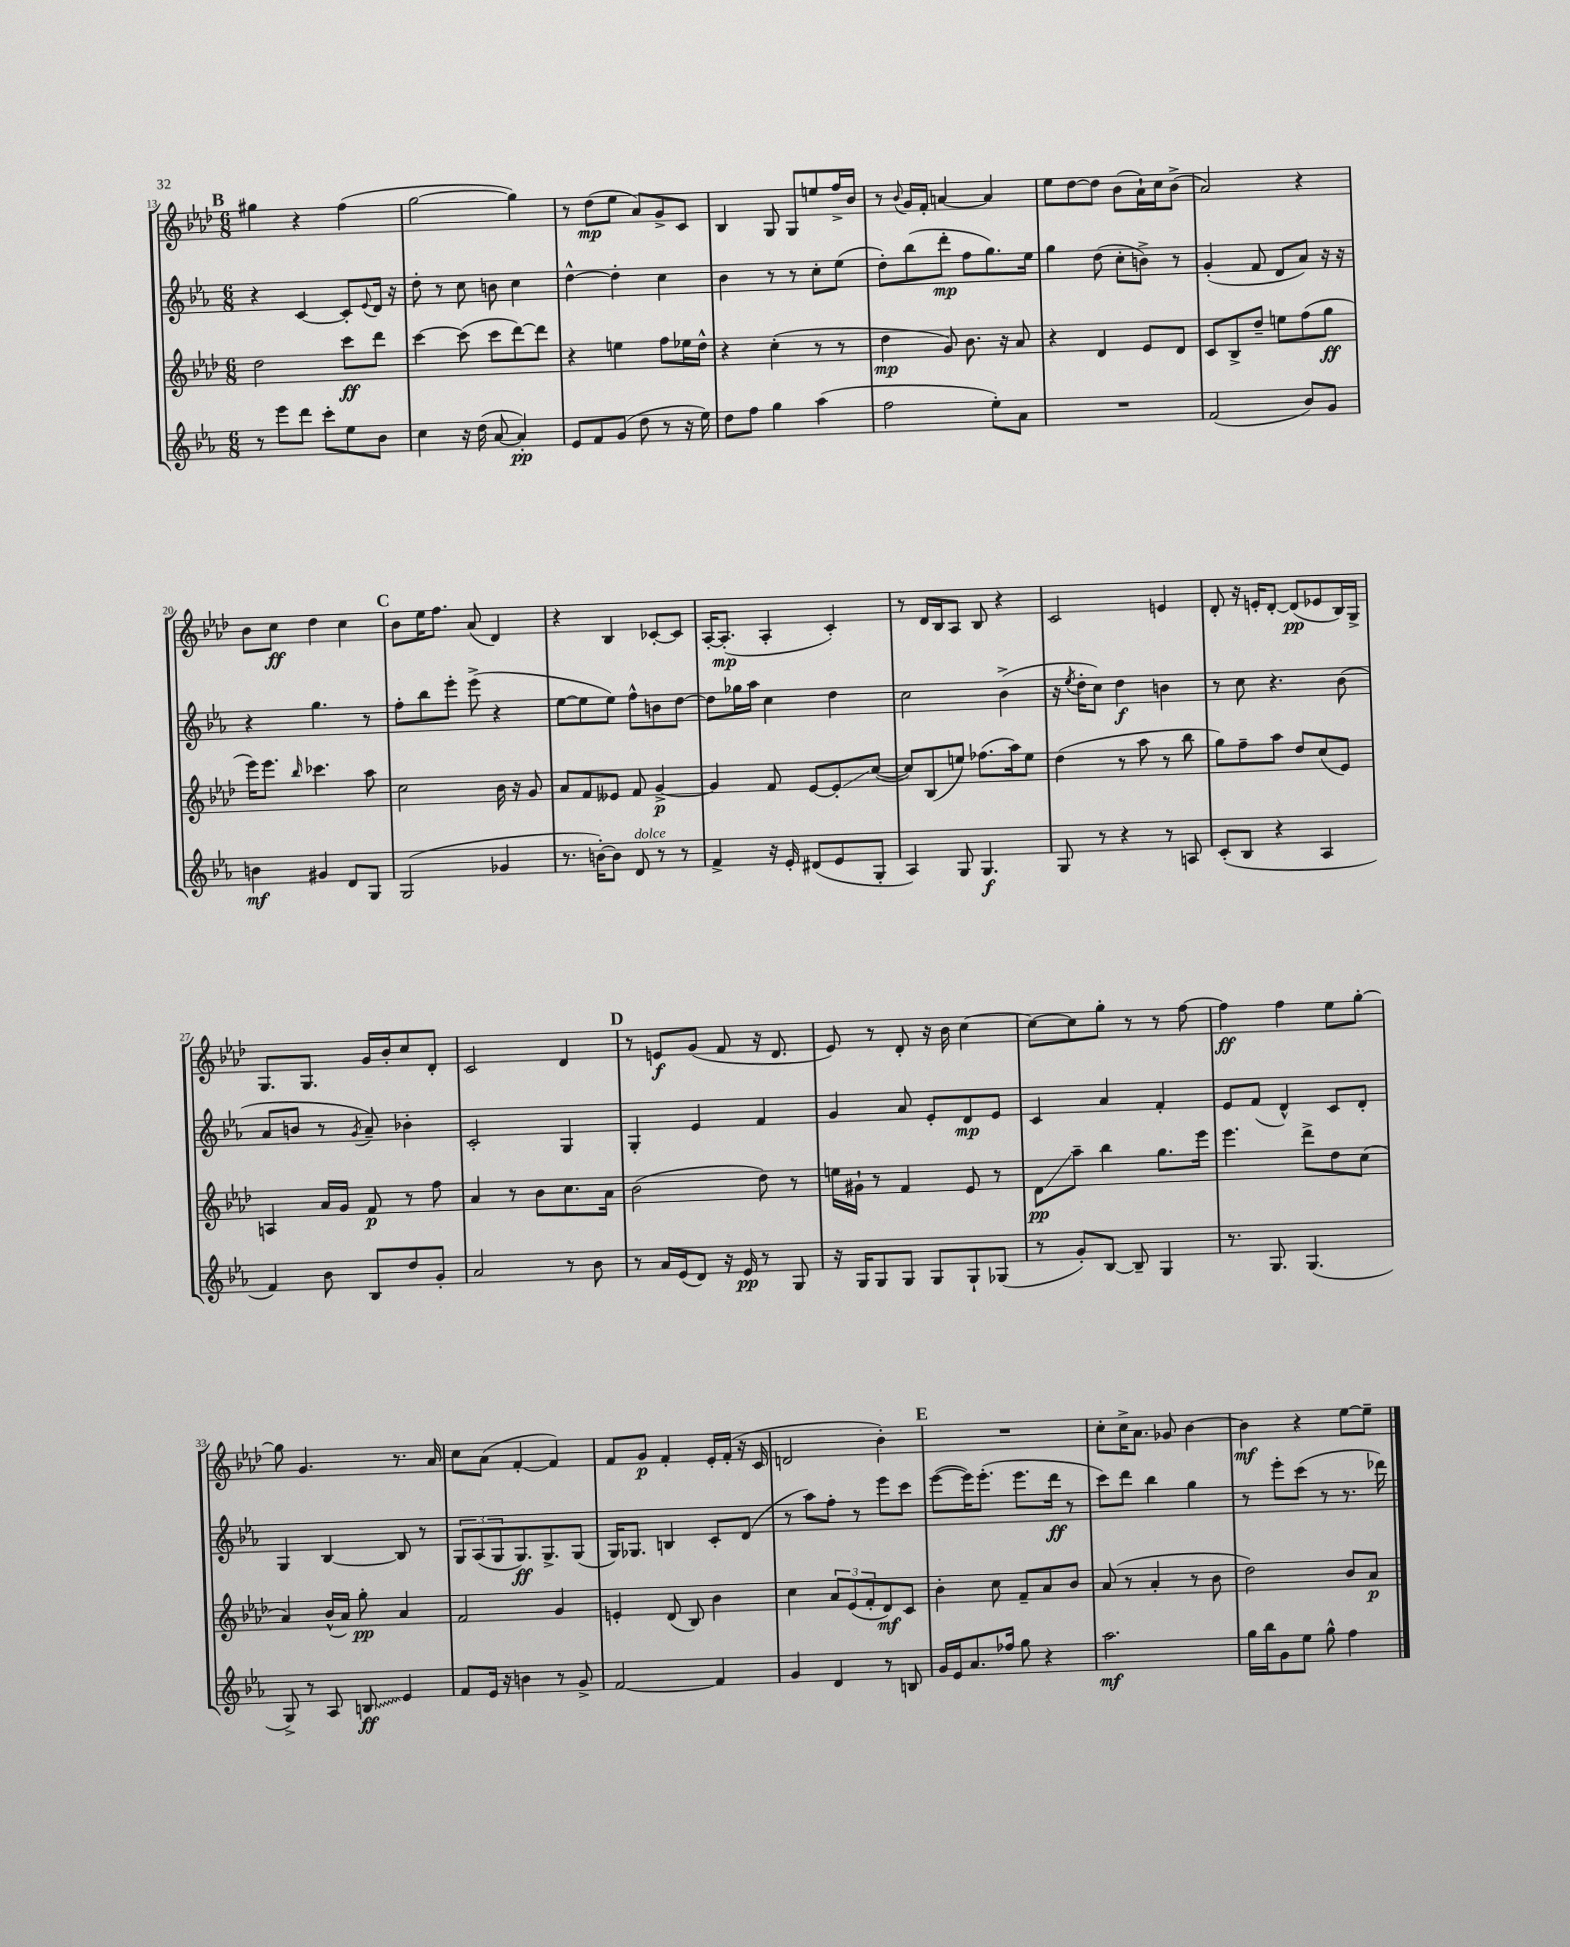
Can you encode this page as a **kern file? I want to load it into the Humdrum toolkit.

**kern	**kern	**kern	**kern
*staff4	*staff3	*staff2	*staff1
*clefG2	*clefG2	*clefG2	*clefG2
*k[b-e-a-]	*k[b-e-a-d-]	*k[b-e-a-]	*k[b-e-a-d-]
*M6/8	*M6/8	*M6/8	*M6/8
8r	2dd-	4r	4gg#
8eee-	.	.	.
8ddd	.	[4c	4r
8ccc'	.	.	.
8ee-	8ccc	8c']	(4ff
.	.	8qqe-	.
8b-	8ddd-	16d	.
.	.	16r	.
=	=	=	=
4cc	[4ccc	8dd'	[2gg
.	.	8r	.
16r	(8ccc]	8cc	.
(16dd	.	.	.
[8a-	8ccc	8b	.
4a-'])	[8ddd-)	4cc	4gg])
.	8ddd-]	.	.
=	=	=	=
8e-	4r	[4dd^^	8r
8f	.	.	(8dd-
(8g	4ee	4dd']	8ee-
8dd	.	.	8a-)
8r	8ff	4cc	8g^
16r	16ee-	.	8c
16ee-)	16dd-^^	.	.
=	=	=	=
8dd	4r	4b-	4B-
8ff	.	.	.
4gg	(4cc'	8r	8G
.	.	8r	8G
(4aa-	8r	8cc'	8ee
.	8r	(8ee-	16ff^
.	.	.	16b-
=	=	=	=
2ff	4dd-	8dd')	8r
.	.	.	8qqb-
.	.	(8bb-	16g
.	.	.	16f'
.	8g)	8ddd'	[4a
.	8.b-	8ff	.
8ee-')	.	8.gg)	4a]
.	16r	.	.
8a-	8a-	.	.
.	.	16ee-	.
=	=	=	=
2.r	4r	4gg	8ee-
.	.	.	[8dd-
.	4d-	(8dd	8dd-]
.	.	8cc'	(8b-
.	8e-	8b^)	16a-`)
.	.	.	16cc
.	8d-	8r	(8b-^
=	=	=	=
(2f	8c	(4g'	2a-)
.	8B-^	.	.
.	8dd-~	8f	.
.	8ee	8d	.
8b-)	(8ff	8a-)	4r
8g	8gg	16r	.
.	.	16r	.
=	=	=	=
4b	16eee-)	4r	8b-
.	8.eee-	.	.
.	.	.	8cc
.	16qqbb-	.	.
4g#	4.ccc-	4.gg	4dd-
8d	.	.	4cc
8G	8aa-	8r	.
=	=	=	=
(2G	2cc	8ff'	8b-
.	.	8bb-	16ee-
.	.	.	8.ff
.	.	8eee-'	.
.	.	(8eee-^	(8a-
4g-	16b-	4r	4d-)
.	16r	.	.
.	8g	.	.
=	=	=	=
8.r	8a-	[8ee-	4r
.	8f	8ee-]	.
[16b')	.	.	.
8b]	8e--	8ee-)	4B-
8d	8f	8ff^^	.
8r	[4g^	8b	[8c-'
8r	.	[8dd	8c-]
=	=	=	=
4f^	4g]	8dd]	[16A-'
.	.	.	(8.A-']
.	.	16gg-	.
.	.	16aa-	.
16r	8f	4cc	4A-'
16e-'	.	.	.
(8d#	[8e-	.	.
8e-	8e-']	4dd	4c')
8G'	([8cc	.	.
=	=	=	=
4A-)	8cc])	2cc	8r
.	(8B-	.	16d-
.	.	.	16B-
8G	8ee)	.	8A-
4.G	(8.ff-	.	8B-
.	.	(4b-^	4r
.	16aa-)	.	.
.	8ee	.	.
=	=	=	=
8G	(4dd-	16r	2c
.	.	8qee-	.
.	.	16dd'	.
8r	.	8cc)	.
4r	8r	4dd	.
.	8aa-	.	.
8r	8r	4b	4e
8A	8bb-	.	.
=	=	=	=
(8c'	8gg)	8r	8d-'
8B-	8ff~	8cc	16r
.	.	.	16e'
4r	8aa-	4.r	[8d-'
.	8dd-	.	(8d-]
4A-	(8cc	.	8e-
.	8e-)	(8b-	16B-)
.	.	.	16G^
=	=	=	=
4f)	4A	8a-	8.G
.	.	8b	.
.	.	.	8.G
8b-	16a-	8r	.
.	16g	.	.
.	.	8qg	.
8B-	8f	8a-~)	16g
.	.	.	16b-'
8dd	8r	4b-'	8cc
8g'	8ff	.	8d-'
=	=	=	=
2a-	4a-	2c'	2c
.	8r	.	.
.	8b-	.	.
8r	8.cc	4G	4d-
8b-	.	.	.
.	16a-	.	.
=	=	=	=
8r	(2b-	4G'	8r
16a-	.	.	8e
(16e-	.	.	.
8d)	.	4e-	(8g
16r	.	.	8f
16e-	.	.	.
8r	8dd-)	4f	16r
.	.	.	8.d-
8G	8r	.	.
=	=	=	=
16r	16ee	4g	8e-)
16G	16g#`	.	.
8G	8r	.	8r
8G	4f	8a-	8d-'
8G	.	8e-'	16r
.	.	.	16b-
8G`	8e-	8d	[4cc
(8G-	8r	8e-	.
=	=	=	=
8r	8d-	4c	8cc_
8g')	8aa-~	.	8cc]
[8B-	4bb-	4a-	8gg'
8B-~]	.	.	8r
4G	8.gg	4f'	8r
.	.	.	[8ff
.	16eee-	.	.
=	=	=	=
8.r	4.eee-	8e-	4ff]
.	.	(8f	.
8.G	.	.	.
.	.	4d^^)	4ff
(4.G	8ddd-^	.	.
.	8dd-	8c	8ee-
.	(8cc	8d'	[8gg'
=	=	=	=
8G^)	4a-)	4G	8gg]
8r	.	.	4.g
8A-	(16b-^^	[4B-	.
.	16a-)	.	.
8B	8gg'	.	.
4e-	4a-	8B-]	8.r
.	.	8r	.
.	.	.	16a-
=	=	=	=
8f	2f	12G	8cc
.	.	(12A-	.
16e-	.	.	(8a-
.	.	12G	.
16r	.	.	.
4b	.	8.G)	[4f'
.	.	8.G^	.
8r	4g	.	4f])
8g^	.	(8G	.
=	=	=	=
[2f	4e'	16G)	8f
.	.	8.G-	.
.	.	.	8g
.	(8d-	4B	4f'
.	8B-)	.	.
4f]	4b-	8c'	16e-'
.	.	.	(16f'
.	.	(8d	16r
.	.	.	16c
=	=	=	=
4g	4cc	8r	2d
.	.	8aa-)	.
4d	12a-	8ff'	.
.	(12e-	.	.
.	.	8r	.
.	12f'	.	.
8r	8d-)	8eee-	4b-')
8B	8c	8ccc	.
=	=	=	=
16g	4b-'	([8eee-	2.r
16e-	.	.	.
8.a-	.	16eee-])	.
.	.	(8.eee-'	.
.	8cc	.	.
16ff-	.	.	.
8gg	8f~	8.eee-	.
4r	8a-	.	.
.	.	16ddd	.
.	8b-	8r	.
=	=	=	=
2.aa-	(8a-	8ccc)	8cc'
.	8r	8ddd	16cc^
.	.	.	8.a-
.	4a-'	4bb-	.
.	.	.	8g-
.	8r	4gg	[4b-
.	8b-	.	.
=	=	=	=
16gg	2dd-)	8r	4b-]
16bb-	.	.	.
8g	.	8eee-'	.
8ee-	.	(8ccc	4r
8gg^^	.	8r	.
4ff	8b-	8.r	[8ee-
.	8a-	.	8ee-~]
.	.	16ddd-)	.
==	==	==	==
*-	*-	*-	*-
